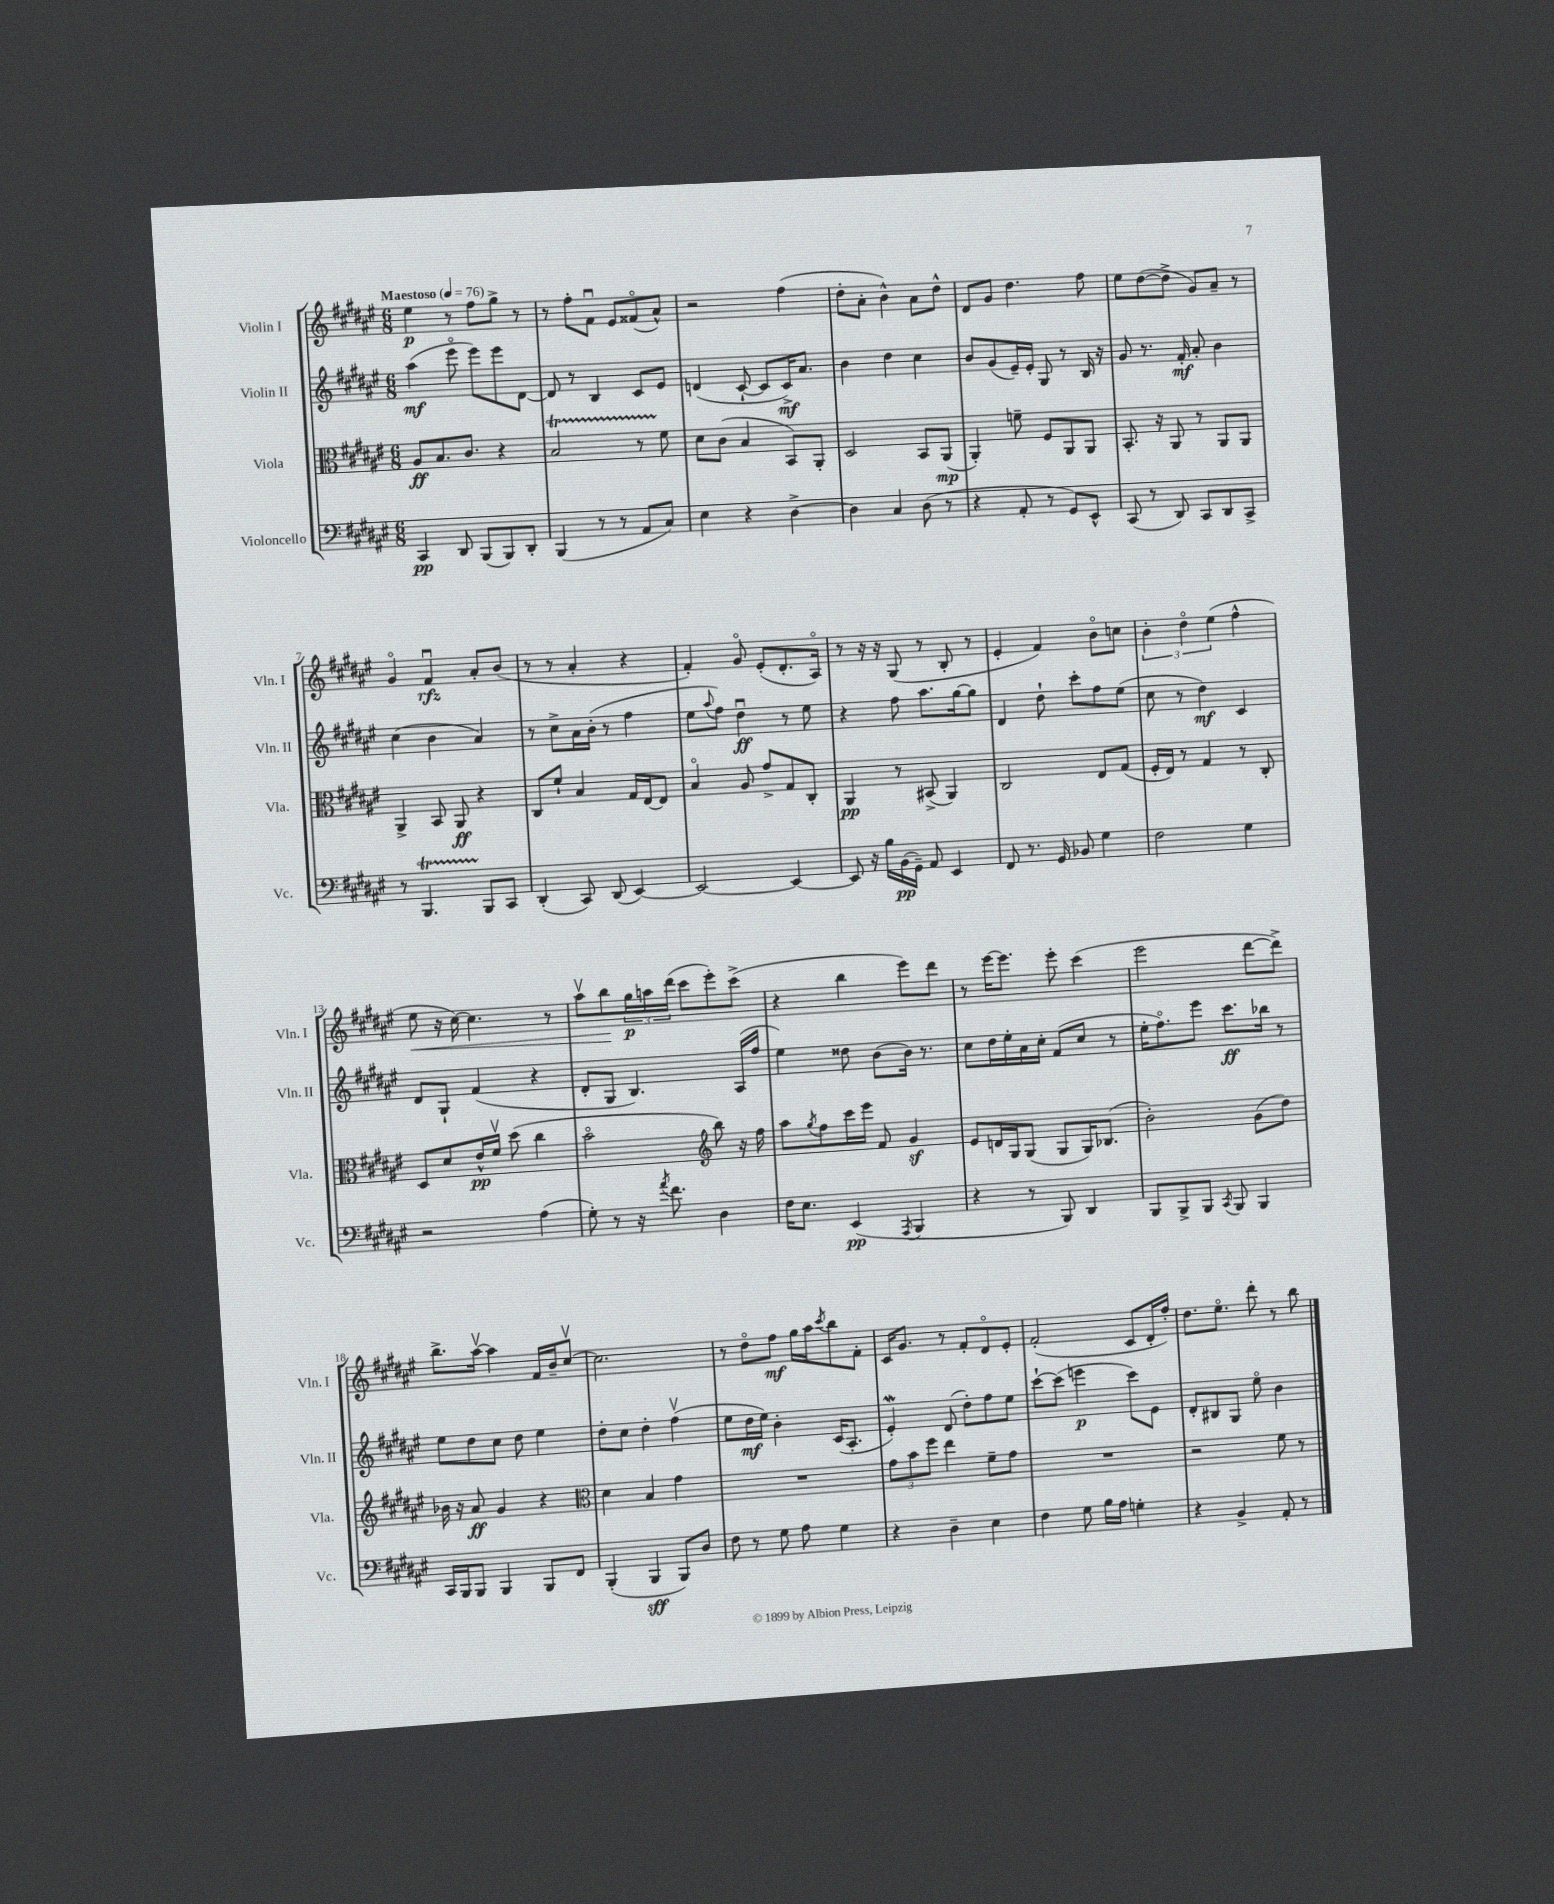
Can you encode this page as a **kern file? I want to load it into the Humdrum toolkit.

**kern	**kern	**kern	**kern
*staff4	*staff3	*staff2	*staff1
*clefF4	*clefC3	*clefG2	*clefG2
*k[f#c#g#d#a#e#]	*k[f#c#g#d#a#e#]	*k[f#c#g#d#a#e#]	*k[f#c#g#d#a#e#]
*M6/8	*M6/8	*M6/8	*M6/8
*MM76	*MM76	*MM76	*MM76
4CC#	8A#	(4aa#	4ee#
.	8.B	.	.
8DD#	.	8eee#o	8r
.	8.c#	.	.
(8BBB	.	8eee#)	8ff#
8BBB)	4r	8eee#	8gg#^
8DD#'	.	[8d#	8r
=	=	=	=
(4BBB	2B	8d#]	8r
.	.	8r	8ff#'
8r	.	4B	8f#u
8r	.	.	8e#
8AA#	8r	8c#	(8f##o
8C#)	8f#	8e#	8a#^^)
=	=	=	=
4E#	8d#	(4d	2r
.	(8c#	.	.
4r	4B	[8c#`	.
.	.	8c#]	.
[4D#^	8BB)	16c#^)	(4ff#
.	.	8.a#	.
.	8AA#'	.	.
=	=	=	=
4D#]	2D#	4b	8dd#'
.	.	.	8a#'
4C#	.	4dd#	4b^^)
(8D#	8BB	4cc#	8a#
8r	(8AA#	.	8dd#^^
=	=	=	=
4r	4AA#')	8b	8d#
.	.	(8g#	8g#
8AA#'	8f~	16e#~)	4.dd#
.	.	16e#'	.
8r	8F#	8G#	.
8GG#)	8AA#	8r	.
8EE#^^	8AA#	16B	8ff#
.	.	16r	.
=	=	=	=
(8CC#	8.BB'	8g#	8ee#
8r	.	8.r	([8dd#
.	16r	.	.
8DD#)	8AA#	.	8dd#^]
.	.	16f#'	.
8CC#	8r	8a#'	8g#)
8DD#	8AA#	4b	8a#~
8CC#^	8AA#	.	8r
=	=	=	=
8r	4AA#^	(4cc#	4g#o
4.BBB	.	.	.
.	8BB	4b	4f#u
.	8AA#	.	.
8BBB	4r	4a#)	8a#'
8CC#	.	.	(8b
=	=	=	=
(4DD#'	8C#	8r	8r
.	8f#`	8cc#^	8r
8CC#)	4B	16a#	4a#'
.	.	(16b'	.
(8DD#	.	8r	.
[4EE#)	16G#	4ff#	4r
.	[16E#	.	.
.	8E#]	.	.
=	=	=	=
2EE#_	4Bo	8ee#	4f#')
.	.	8qqaa#	.
.	.	8ff#)	.
.	8A#	4dd#u	8g#o
.	8g#^	.	(8e#'
4EE#_	8G#	8r	8.d#'
.	8C#'	8ee#	.
.	.	.	16A#o)
=	=	=	=
8EE#]	4AA#	4r	8r
16r	.	.	16r
16B	.	.	16r
(16BB	8r	8ff#	(8G#
16GG#~)	.	.	.
8AA#	(8BB#^	8.aa#	8r
4EE#	4AA#)	.	8B'
.	.	[16gg#	.
.	.	8gg#]	8r
=	=	=	=
8FF#	2C#	4d#	4e#'
8.r	.	.	.
.	.	8dd#`	4f#)
16GG#	.	.	.
8BB-	.	8ccc#'	.
4G#	8E#	8ff#	8bo
.	(8G#	(8ee#	8cc
=	=	=	=
2F#	16F#'	8cc#	6b'
.	16E#)	.	.
.	8r	8r	.
.	.	.	6dd#o
.	4G#	4dd#)	.
.	.	.	(6ee#
4G#	8r	4c#	4ff#^^
.	8C#'	.	.
=	=	=	=
2r	8D#	8d#	8ee#
.	8d#	8G#`	16r
.	.	.	[16cc#)
.	16e#^^	(4f#	4.cc#]
.	16f#v	.	.
.	(8dd#	.	.
(4A#	4cc#	4r	.
.	.	.	8r
=	=	=	=
8G#')	2bo	8d#'	8aa#v
8r	.	8G#	8bb
16r	.	4.B)	24gg#
.	.	.	24aa
8qa#	.	.	.
8.f#	.	.	.
.	.	.	(24ddd#
.	.	.	8ccc#
*	*clefG2	*	*
4D#	8bb)	.	8eee#')
.	16r	(16A#	(8ccc#^
.	16ff#	16ff#	.
=	=	=	=
16F#	8aa#	4ee#)	4r
8.E#	.	.	.
.	8qgg#	.	.
.	8ff#	.	.
(4EE#	16ccc#	8dd##	4bb
.	16eee#	.	.
.	8f#	(8b	.
8qAAA#	.	.	.
4BBB	4g#	16b)	8eee#)
.	.	8.r	.
.	.	.	8ddd#
=	=	=	=
4r	8e#	8cc#	8r
.	16d	16dd#	[16eee#
.	16G#	16ee#'	8.eee#]
8r	(8G#	16a#	.
.	.	16cc#'	.
8BBB)	8G#	(8f#	8eee#'
4DD#	16G#)	8cc#	(4ccc#
.	(8.B-	.	.
.	.	8r	.
=	=	=	=
8BBB	2b')	16ee#'	2eee#
.	.	8.ff#o)	.
8BBB^	.	.	.
8BBB	.	8eee#	.
8qCC#	.	.	.
8BBB	.	8.ccc#	.
4BBB	(8g#	.	[8ddd#
.	.	16bb-	.
.	8dd#)	8r	8ddd#^])
=	=	=	=
16CC#	16b-	8ee#	8.bb^
16BBB	16r	.	.
8BBB	8a#	8dd#	.
.	.	.	[16aa#v
4BBB	4g#	8cc#	4aa#]
.	.	8dd#	.
8BBB	4r	4ee#	16f#
.	.	.	16b~
8FF#	.	.	[8cc#v
=	=	=	=
*	*clefC3	*	*
(4BBB'	4d#	8dd#'	2.cc#]
.	.	8cc#	.
4BBB	4B	4dd#'	.
8BBB)	4g#	(4ff#v	.
8D#	.	.	.
=	=	=	=
8F#	2.r	8ee#	8r
8r	.	16dd#	8dd#o
.	.	16ee#)	.
8G#	.	4b'	8ff#
8A#	.	.	16gg#
.	.	.	16aa#
.	.	.	8qccc#
4G#	.	(16c#	8bb
.	.	8.A#'	.
.	.	.	8f#'
=	=	=	=
4r	12g#	4e#')	16c#
.	.	.	8.g#
.	12b	.	.
.	12ff#	.	.
4D#~	4ee#	(8d#	8r
.	.	8dd#')	8f#'
4E#	8f#~	8ff#	8d#o
.	8g#	8ee#	8e#'
=	=	=	=
4F#	2.r	[8ccc#`	(2f#'
.	.	(8ccc#]	.
8G#	.	4eee	.
16B	.	.	.
16A#	.	.	.
4G'	.	8ccc#)	8c#
.	.	8e#	16d#'
.	.	.	16ff#')
=	=	=	=
4r	2r	8d#'	8.dd#
.	.	8B#	.
.	.	.	8.ee#o
4BB^	.	8G#	.
.	.	8ee#o	8ddd#'
8AA#'	8f#	4b	8r
8r	8r	.	8bb
==	==	==	==
*-	*-	*-	*-
